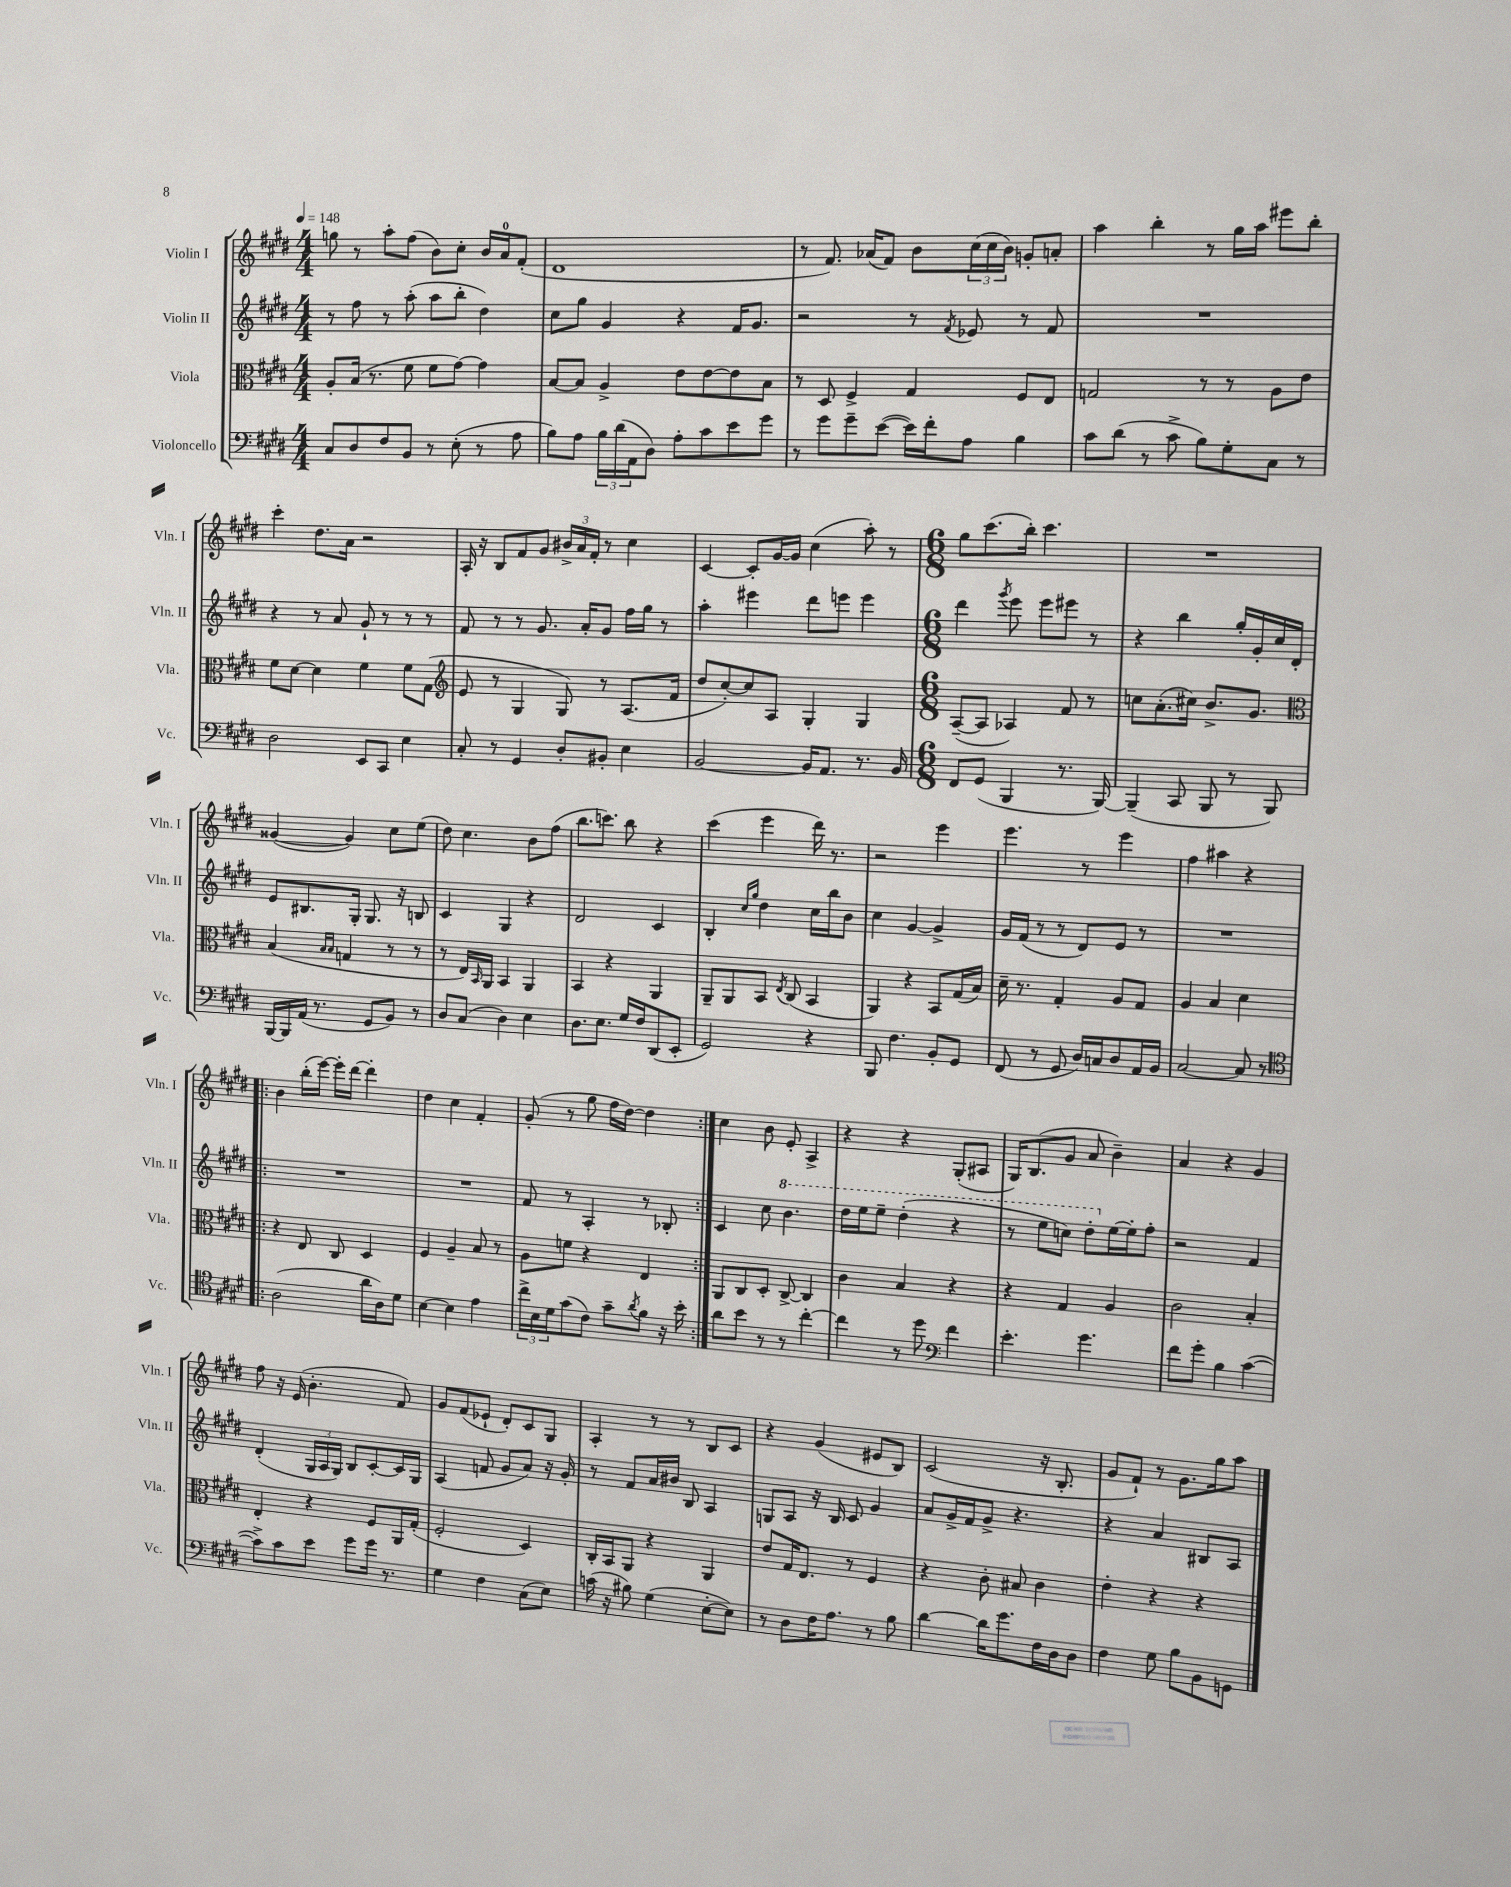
<<
\new StaffGroup <<
\new Staff = "s0" \with { instrumentName = "Violin I" shortInstrumentName = "Vln. I" } {
    \clef treble \key e \major \numericTimeSignature \time 4/4 \tempo 4 = 148
    g''8 r8 a''8-. fis''8( b'8) cis''8-. b'16 a'16-0 fis'8-.( |
    dis'1 |
    r8 fis'8.) aes'16( fis'8) b'8 \tuplet 3/2 { cis''16( cis''16 b'16) } g'8-. a'8-. |
    a''4 b''4-. r8 gis''16 a''16 eis'''8 b''8-. |
    cis'''4-. dis''8. a'16 r2 |
    a16-. r16 b8 fis'8 gis'8 \tuplet 3/2 { bis'16-> a'16 fis'16-. } r8 cis''4 |
    cis'4~ cis'8-. gis'16~ gis'16 cis''4( a''8-.) r8 |
    \numericTimeSignature \time 6/8 gis''8 cis'''8.( b''16-.) cis'''4. |
    R2. |
    gisis'4~( gisis'4) cis''8 e''8( |
    dis''8) cis''4. b'8 fis''8( |
    b''8. c'''8.) b''8 r4 |
    cis'''4( e'''4 dis'''16) r8. |
    r2 e'''4 |
    e'''4. r8 e'''4 |
    fis''4 ais''4 r4 |
    \repeat volta 2 { b'4 b''16-.( e'''16~) e'''16-. dis'''16~ dis'''4-. |
    dis''4 cis''4 fis'4-. |
    gis'8-.( r8 gis''8 fis''16 dis''16~) dis''4 | }
    cis''4 b'8 e'8-. a4-> |
    r4 r4 gis8-.( ais8 |
    gis16) b8.( gis'8 a'8 b'4--) |
    a'4 r4 gis'4 |
    fis''8 r16 e'16( b'4.-. fis'8) |
    gis'8 fis'8( ees'8-! dis'8-.) cis'8 gis8 |
    a4-. r8 r8 b8 cis'8 |
    r4 gis'4( eis'8 b8) |
    cis'2( r16 b8.-. |
    gis'8 fis'8-!) r8 gis'8. gis''16 a''8 \bar "|." |
}
\new Staff = "s1" \with { instrumentName = "Violin II" shortInstrumentName = "Vln. II" } {
    \clef treble \key e \major \numericTimeSignature \time 4/4
    r8 fis''8 r8 a''8-.( a''8 b''8-. dis''4) |
    cis''8 gis''8 gis'4 r4 fis'16 gis'8. |
    r2 r8 \acciaccatura { fis'8 } ees'8 r8 fis'8 |
    R1 |
    r4 r8 a'8 gis'8-! r8 r8 r8 |
    fis'8 r8 r8 gis'8. a'16-. gis'8 fis''16 gis''16 r8 |
    a''4-. eis'''4 dis'''8 e'''8 e'''4 |
    \numericTimeSignature \time 6/8 dis'''4 \acciaccatura { gis'''8 } e'''8 e'''8 eis'''8 r8 |
    r4 b''4 gis''16-. gis'16-. cis''16 dis'16-. |
    e'8 bis8. gis16-. gis8. r16 b8 |
    cis'4 gis4 r4 |
    dis'2 cis'4 |
    b4-. \grace { cis''16 gis''16 } dis''4 cis''16 b''16 b'8 |
    cis''4 gis'4~ gis'4-> |
    gis'16 fis'16( r8 r8 dis'8) e'8 r8 |
    R2. |
    \repeat volta 2 { R2. |
    R2. |
    fis'8 r8 a4-. r8 bes8-. | }
    cis'4 cis''8 \ottava #1 b''4. |
    dis'''16 e'''16 e'''8-- dis'''4-.( r4 |
    r8 e'''8 c'''8) dis'''8-. \ottava #0 e''16~ e''16-. fis''8-. |
    r2 fis'4 |
    dis'4-.( \tuplet 3/2 { gis16 a16 gis16) } b8 cis'8~-. cis'16 gis16 |
    a4( f'8 gis'8 a'8) r16 gis'16-. |
    r8 fis'8 a'16 bis'16 b8 a4 |
    g8 a8 r16 b16 cis'8 gis'4 |
    a'8 gis'16-> fis'16 gis'8-> r4. |
    r4 a'4 bis8 a8 \bar "|." |
}
\new Staff = "s2" \with { instrumentName = "Viola" shortInstrumentName = "Vla." } {
    \clef alto \key e \major \numericTimeSignature \time 4/4
    a8-. b16( r8. fis'8 fis'8 gis'8~) gis'4 |
    b8~ b8 a4-> e'8 e'8~ e'8 b8 |
    r8 dis8 fis4-> gis4 fis8 e8 |
    g2 r8 r8 a8 e'8 |
    fis'8 dis'8~ dis'4 fis'4 fis'8 gis8( |
    \clef treble e'8 r8 gis4 gis8) r8 a8.( fis'16 |
    dis''8 cis''8~-.) cis''8 a8 gis4-. gis4 |
    \numericTimeSignature \time 6/8 a8~--( a8 aes4) fis'8 r8 |
    c''8 a'8.-.( cis''16) b'8.-> gis'8. |
    \clef alto b4( \grace { b16 b16 } g4 r8 r8 |
    r8 e16) \grace { b,16 } a,16 b,4 a,4 |
    b,4 r4 a,4 |
    a,8-- a,8 b,8 \acciaccatura { e8 } cis8( b,4 |
    a,4) r4 b,8 gis16( b16) |
    dis'16-- r8. gis4-. a8 gis8 |
    a4 b4 dis'4 |
    \repeat volta 2 { r4 e8 cis8 dis4 |
    fis4 a4-- b8 r8 |
    a8 f'8 r4 e4 | }
    a,8 cis8 dis8-. cis8~-> cis4 |
    cis'4 b4 r4 |
    r4 gis4 a4 |
    cis'2 b4-. |
    e4-. r4 fis8 a,16 gis16-.( |
    fis2-. dis4) |
    cis16-. b,16 a,8 r4 a,4 |
    e'8 gis16 e8. r8 fis4 |
    r4 cis'8-. bis8 cis'4 |
    e'4-. r4 r4 \bar "|." |
}
\new Staff = "s3" \with { instrumentName = "Violoncello" shortInstrumentName = "Vc." } {
    \clef bass \key e \major \numericTimeSignature \time 4/4
    cis8 dis8 fis8 b,8 r8 e8-.( r8 a8 |
    b8) a8 \tuplet 3/2 { b16 dis'16( a,16 } dis8) a8-. cis'8 e'8 gis'8 |
    r8 gis'8 gis'8-- e'8~( e'16) fis'16-. a8 b4 |
    cis'8 dis'8( r8 cis'8-> b8) gis8-. cis8 r8 |
    dis2 e,8 cis,8 e4 |
    cis8-. r8 gis,4 dis8-. bis,8-. e4 |
    b,2~ b,16 a,8. r8. b,16 |
    \numericTimeSignature \time 6/8 fis,8 gis,8( b,,4 r8. b,,16~) |
    b,,4--( cis,8 b,,8 r8 b,,8) |
    b,,16~ b,,16 a,16( r8. gis,8 b,8) r8 |
    dis8 cis8( dis4) e4 |
    dis8. e8. gis16 fis16 dis,8( e,8-. |
    gis,2) r4 |
    b,,8 fis4. b,8-. gis,8 |
    fis,8( r8 gis,8 dis16) c16 dis8 a,16 b,16 |
    cis2~ cis8 r8 |
    \repeat volta 2 { \clef tenor a2( a'16 a16) dis'8 |
    b4~ b4 e'4 |
    \tuplet 3/2 { cis''16-> b16 dis'16 } gis'8( cis'8) gis'8-- \acciaccatura { a'8 } fis'8 r16 b'16-. | }
    a'8 b'8 r8 r8 cis''4~-. |
    cis''4 r8 dis''8 \clef bass fis'4 |
    e'4.-. gis'4. |
    fis'8 gis'8-. b4 cis'4~( |
    cis'8->) cis'8 e'8 gis'8 gis'16 r8. |
    gis4 fis4 cis8( e8) |
    c'16( r16 bis8) gis4( e8~-. e8) |
    r8 dis8 fis16 a8. r8 b8 |
    dis'4~ dis'16 gis'8. fis16 dis16 dis8 |
    fis4 gis8 b8 b,8 g,8 \bar "|." |
}
>>
>>
\layout { \context { \Score \remove "Bar_number_engraver" } }
